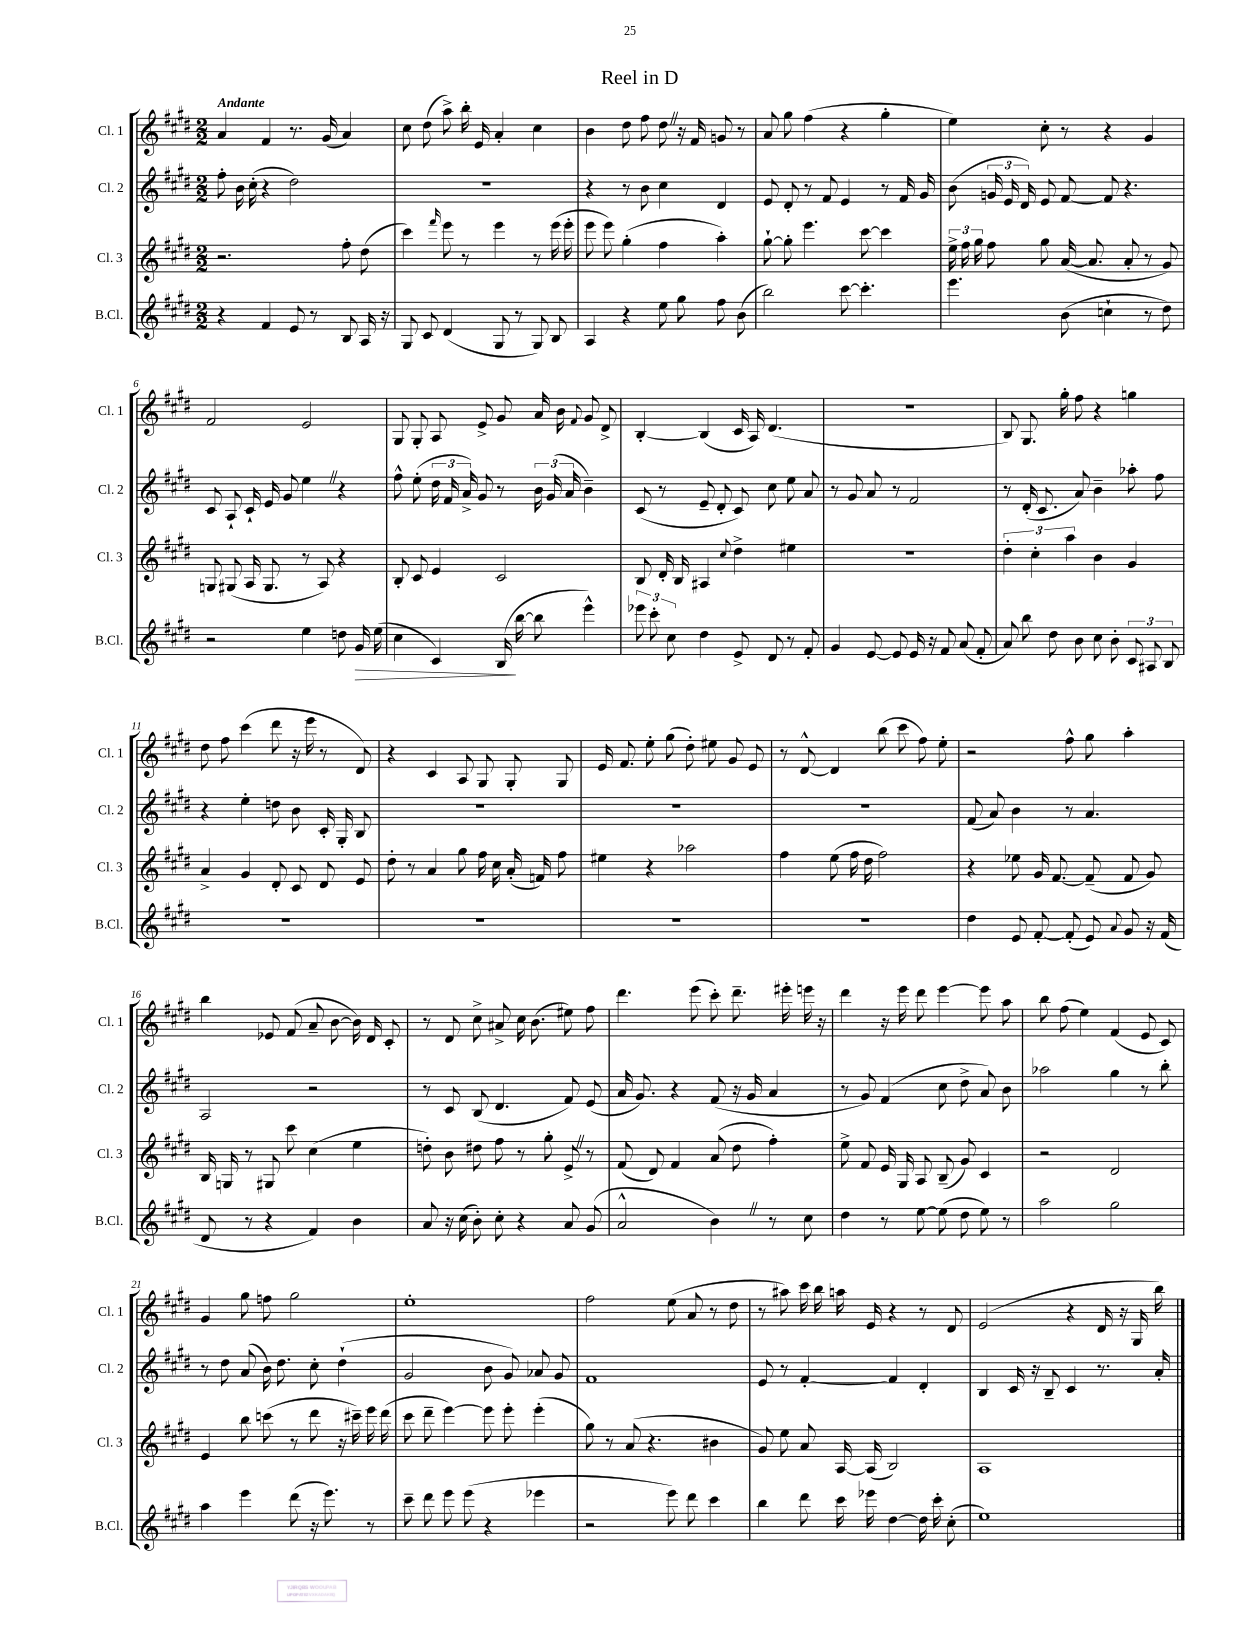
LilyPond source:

\header { title = "Reel in D" }
<<
\new StaffGroup <<
\new Staff = "s0" \with { instrumentName = "Cl. 1" shortInstrumentName = "Cl. 1" } {
    \clef treble \key e \major \numericTimeSignature \time 2/2 \tempo "Andante"
    \autoBeamOff a'4 fis'4 r8. gis'16( a'4) |
    cis''8 dis''8( a''8->) b''16-. e'16 a'4-. cis''4 |
    b'4 dis''8 fis''8 dis''8 \once \override BreathingSign.text = \markup { \musicglyph "scripts.caesura.straight" } \breathe r16 fis'16 g'8 r8 |
    a'8 gis''8 fis''4( r4 gis''4-. |
    e''4) cis''8-. r8 r4 gis'4 |
    fis'2 e'2 |
    gis8 gis8-. a8 e'8-> gis'8 a'16 b'16 \appoggiatura { fis'8 } gis'8 dis'8-> |
    b4~-. b4( cis'16 a16) dis'4.( |
    R1 |
    b8) gis8. gis''16-. fis''8 r4 g''4 |
    dis''8 fis''8 cis'''4( dis'''8 r16 e'''16 r8 dis'8) |
    r4 cis'4 a8 gis8 gis8-. gis8 |
    e'16 fis'8. e''8-. gis''8( dis''8-.) eis''8 gis'8 e'8 |
    r8 dis'8~-^ dis'4 b''8( cis'''8 fis''8) e''8-. |
    r2 fis''8-^ gis''8 a''4-. |
    b''4 ees'8 fis'8( a'8-- b'8~ b'16) dis'16 cis'8-. |
    r8 dis'8 cis''8-> ais'8-> cis''16 b'8.( eis''8) fis''8 |
    dis'''4. e'''8( cis'''8-.) dis'''8.-- eis'''16-. e'''16 r16 |
    dis'''4 r16 e'''16 dis'''8 e'''4~ e'''8 a''8 |
    b''8 fis''8( e''4) fis'4( e'8 cis'8) |
    gis'4 gis''8 f''8 gis''2 |
    e''1-. |
    fis''2 e''8( a'8 r8 dis''8 |
    r8 ais''8) cis'''16 b''16 a''16 e'16 r4 r8 dis'8 |
    e'2( r4 dis'16 r16 gis16 b''16) \bar "|." |
}
\new Staff = "s1" \with { instrumentName = "Cl. 2" shortInstrumentName = "Cl. 2" } {
    \clef treble \key e \major \numericTimeSignature \time 2/2
    \autoBeamOff fis''8-. b'16 cis''16-.( r4 dis''2) |
    r1 |
    r4 r8 b'8 cis''4 dis'4 |
    e'8 dis'8-. r8 fis'8 e'4 r8 fis'16 gis'16 |
    b'8( \tuplet 3/2 { g'16 e'16 dis'16) } e'8 fis'8~ fis'8 r4. |
    cis'8 a8-! cis'16-! e'16 gis'8 e''4 \once \override BreathingSign.text = \markup { \musicglyph "scripts.caesura.straight" } \breathe r4 |
    fis''8-^ e''8-.( \tuplet 3/2 { dis''16 fis'16 a'16->) } gis'8 r8 \tuplet 3/2 { b'16 gis'16( a'16 } b'4--) |
    cis'8( r8 e'8-- dis'8-. cis'8) cis''8 e''8 a'8 |
    r8 gis'8 a'8 r8 fis'2 |
    r8 dis'16-.( cis'8. a'8) b'4-- aes''8-. fis''8 |
    r4 e''4-. d''8 b'8 cis'16-. gis16-. b8 |
    R1 |
    R1 |
    R1 |
    fis'8( a'8) b'4 r8 a'4. |
    a2 r2 |
    r8 cis'8 b8( dis'4. fis'8) e'8( |
    a'16 gis'8.) r4 fis'8( r16 gis'16 a'4 |
    r8 gis'8) fis'4( cis''8 dis''8-> a'8) b'8 |
    aes''2 gis''4 r8 b''8-. |
    r8 dis''8 a'8( b'16) dis''8. cis''8-. dis''4-!( |
    gis'2 b'8 gis'8) aes'8 gis'8 |
    fis'1 |
    e'8 r8 fis'4~-. fis'4 dis'4-. |
    b4 cis'16 r16 b8-- cis'4 r8. a'16-. \bar "|." |
}
\new Staff = "s2" \with { instrumentName = "Cl. 3" shortInstrumentName = "Cl. 3" } {
    \clef treble \key e \major \numericTimeSignature \time 2/2
    \autoBeamOff r2. fis''8-. dis''8( |
    cis'''4) \grace { fis'''16 } e'''8 r8 e'''4 r8 e'''16( e'''16-. |
    e'''8 e'''8) gis''4-.( fis''4 a''4-.) |
    gis''8~-! gis''8-. e'''4. cis'''8~ cis'''4 |
    \tuplet 3/2 { e''16-> fis''16 gis''16 } fis''8 gis''8 a'16~( a'8. a'8-. r8 gis'8) |
    g8 gis8( a16 gis8. r8 a8) r4 |
    b8-. cis'8 e'4 cis'2 |
    b8 dis'16-. b16 ais4 \appoggiatura { cis''8 } dis''4-> eis''4 |
    R1 |
    \tuplet 3/2 { dis''4-. cis''4-. a''4 } b'4 gis'4 |
    a'4-> gis'4 dis'8-. cis'8 dis'8 e'8 |
    dis''8-. r8 a'4 gis''8 fis''16 cis''16 a'16-.( f'16) fis''8 |
    eis''4 r4 aes''2 |
    fis''4 e''8( fis''16 dis''16 fis''2) |
    r4 ees''8 gis'16 fis'8.~ fis'8--( fis'8 gis'8) |
    b16 g16 r8 gis8 cis'''8 cis''4( e''4 |
    d''8-.) b'8 dis''8 fis''8 r8 gis''8-. e'8-> \once \override BreathingSign.text = \markup { \musicglyph "scripts.caesura.straight" } \breathe r8 |
    fis'8( dis'8) fis'4 a'8( dis''8 fis''4-.) |
    e''8-> fis'8 e'16 gis16 a8 b8--( gis'8) cis'4 |
    r2 dis'2 |
    e'4 b''8 c'''8( r8 dis'''8 r16 cis'''16--) e'''16 dis'''16( |
    cis'''8 dis'''8-- e'''4~) e'''8 e'''8-. e'''4-.( |
    gis''8) r8 a'8( r4. bis'4 |
    gis'8) e''8 a'8 a16~ a16( b2) |
    a1 \bar "|." |
}
\new Staff = "s3" \with { instrumentName = "B.Cl." shortInstrumentName = "B.Cl." } {
    \clef treble \key e \major \numericTimeSignature \time 2/2
    \autoBeamOff r4 fis'4 e'8 r8 b8 a16 r16 |
    gis8 cis'8 dis'4( gis8 r8 gis8) b8 |
    a4 r4 e''8 gis''8 fis''8 b'8( |
    b''2) cis'''8~ cis'''4.-. |
    e'''4. b'8( c''4-! r8 dis''8) |
    r2 e''4 d''8 gis'16\> e''16( |
    cis''4 cis'4) b16\!( b''16~ b''8 e'''4-^) |
    \tuplet 3/2 { ees'''8 cis'''8-. cis''8 } dis''4 e'8-> dis'8 r8 fis'8-. |
    gis'4 e'8~ e'8 e'16 r16 fis'8 a'8( fis'8-. |
    a'8) b''8 dis''8 b'8 cis''8 b'8-. \tuplet 3/2 { cis'8 ais8 b8 } |
    R1 |
    R1 |
    R1 |
    R1 |
    dis''4 e'8 fis'8~-. fis'8-.( e'8) \appoggiatura { a'8 } gis'8 r16 fis'16( |
    dis'8 r8 r4 fis'4) b'4 |
    a'8 r16 cis''16( b'8-.) cis''8-. r4 a'8 gis'8( |
    a'2-^ b'4) \once \override BreathingSign.text = \markup { \musicglyph "scripts.caesura.straight" } \breathe r8 cis''8 |
    dis''4 r8 e''8~ e''8( dis''8 e''8) r8 |
    a''2 gis''2 |
    a''4 e'''4 dis'''8( r16 e'''8.) r8 |
    cis'''8-- dis'''8 e'''8 e'''8( r4 ees'''4 |
    r2 e'''8) dis'''8 cis'''4 |
    b''4 dis'''8 cis'''16 ees'''16 dis''4~ dis''16 cis'''16-. cis''8-.( |
    e''1) \bar "|." |
}
>>
>>
